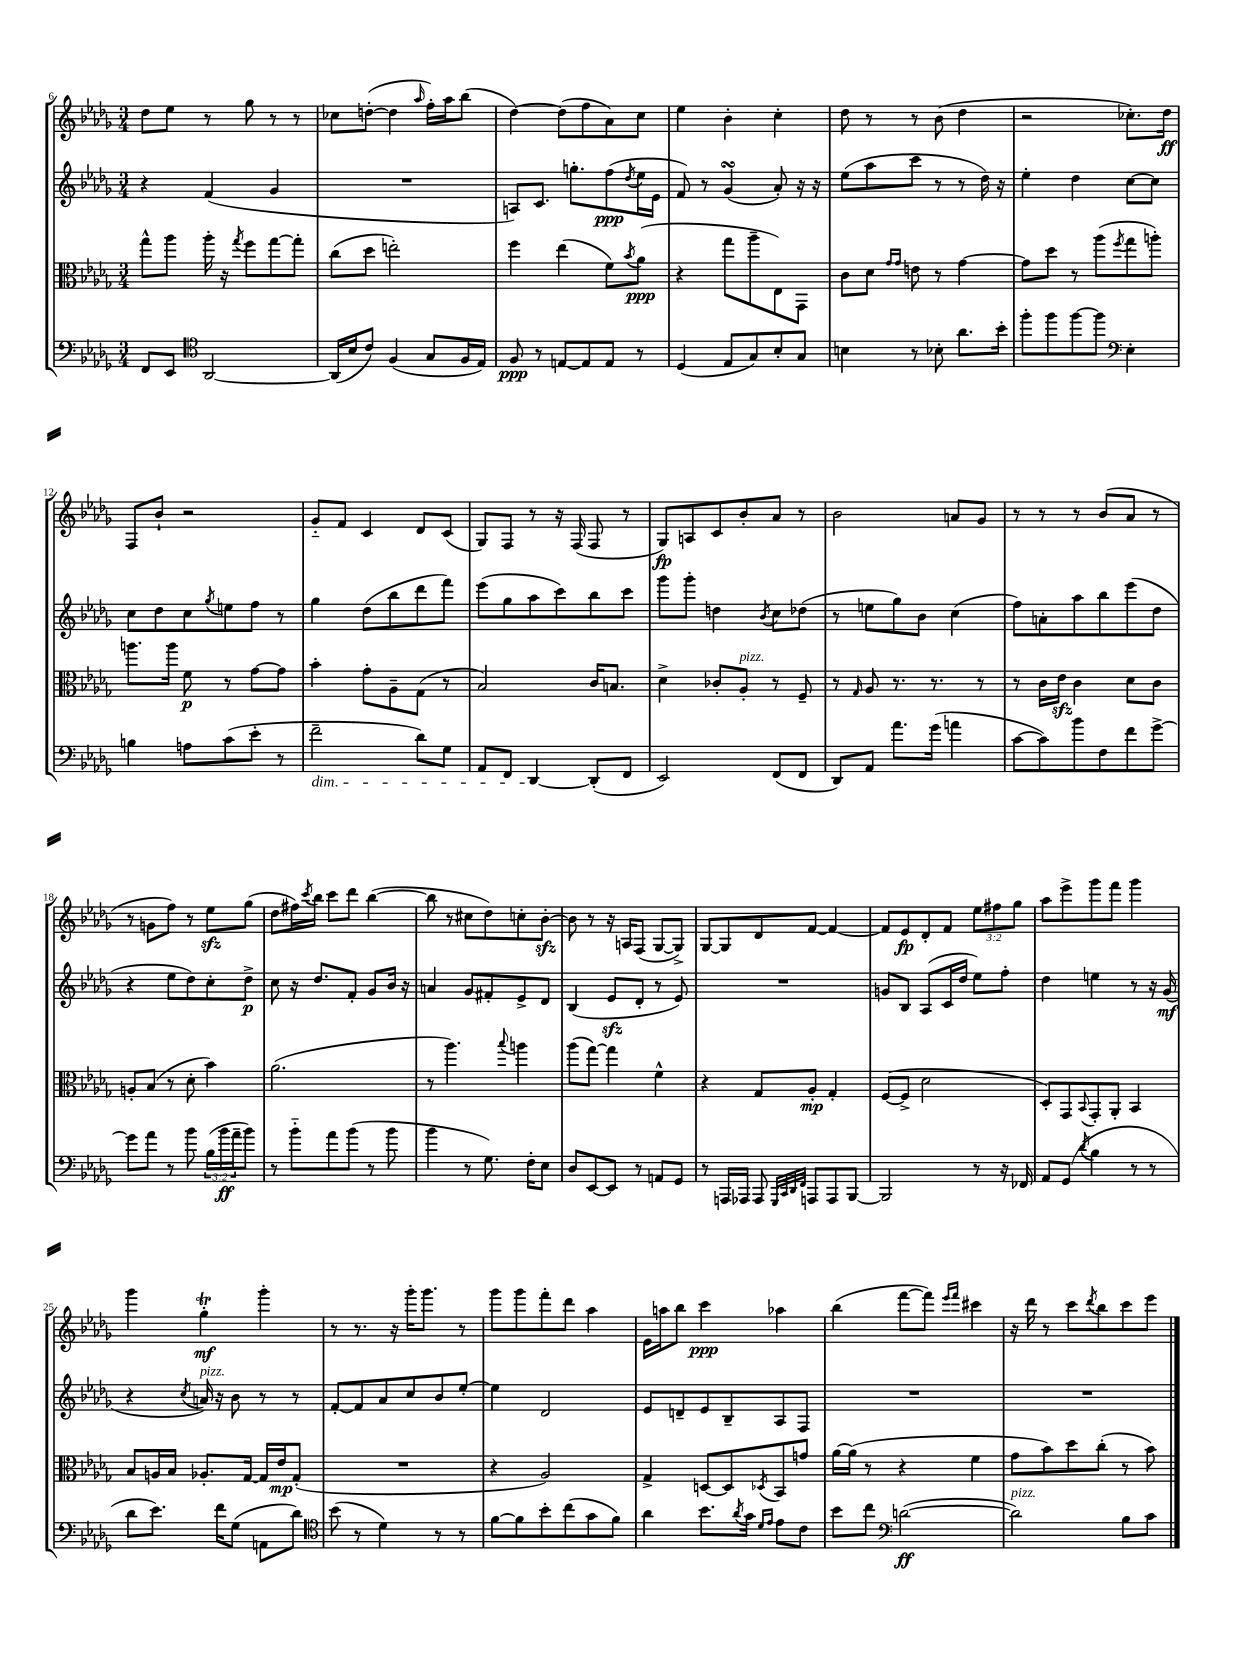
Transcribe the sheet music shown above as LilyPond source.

<<
\new StaffGroup <<
\new Staff = "s0" {
    \clef treble \key des \major \numericTimeSignature \time 3/4 \override Staff.TupletNumber.text = #tuplet-number::calc-fraction-text
    des''8 ees''8 r8 ges''8 r8 r8 |
    ces''8 d''8~-.( d''4 \grace { aes''16 } f''16-.) aes''16 bes''8( |
    des''4~) des''8( f''8 aes'8) c''8 |
    ees''4 bes'4-. c''4-. |
    des''8 r8 r8 bes'8( des''4 |
    r2 ces''8.-.) des''16\ff |
    f8 bes'8-! r2 |
    ges'8-_ f'8 c'4 des'8 c'8( |
    ges8) f8 r8 r16 f16( f8 r8 |
    ges8\fp) a8 c'8 bes'8-. aes'8 r8 |
    bes'2 a'8 ges'8 |
    r8 r8 r8 bes'8( aes'8 r8 |
    r8 g'8 f''8) r8 ees''8\sfz ges''8( |
    des''8 fis''16) \acciaccatura { c'''8 } bes''16 c'''8 des'''8 bes''4~( |
    bes''8 r8 cis''8 des''8) c''8-. bes'8~-.\sfz |
    bes'8 r8 r16 a16 f8( ges8~ ges8->) |
    ges8~ ges8 des'8 f'8~ f'4~ |
    f'8 ees'8\fp des'8-. f'8 \tuplet 3/2 { ees''8 fis''8 ges''8 } |
    aes''8 ees'''8-> ges'''8 f'''8 ges'''4 |
    ges'''4 ges''4-.\trill\mf ges'''4-. |
    r8 r8. r16 ges'''16-. ges'''8. r8 |
    ges'''8 ges'''8 f'''8-. des'''8 aes''4 |
    ees'16 a''16 bes''8 c'''4\ppp aes''4 |
    bes''4( f'''8~ f'''8) \grace { ees'''16 f'''16 } cis'''4 |
    r16 des'''16 r8 c'''8 \acciaccatura { des'''8 } bes''8 c'''8 ees'''8 \bar "|." |
}
\new Staff = "s1" {
    \clef treble \key des \major \numericTimeSignature \time 3/4
    r4 f'4( ges'4 |
    R2. |
    a8) c'8. g''8.-. f''8\ppp( \acciaccatura { des''8 } ees''16 ees'16 |
    f'8) r8 ges'4\turn( aes'8-.) r16 r16 |
    ees''8( aes''8 c'''8 r8 r8 des''16) r16 |
    ees''4-. des''4 c''8~ c''8 |
    c''8 des''8 c''8 \acciaccatura { ges''8 } e''8 f''8 r8 |
    ges''4 des''8( bes''8 des'''8 f'''8) |
    ees'''8( ges''8 aes''8 c'''8) bes''8 c'''8 |
    ges'''8 ges'''8-. d''4 \acciaccatura { bes'8 } c''8 des''8( |
    r8 e''8 ges''8) bes'8 c''4( |
    f''8) a'8-. aes''8 bes''8 ees'''8( des''8 |
    r4 ees''8 des''8) c''8-. des''8->\p |
    c''8 r16 des''8. f'8-. ges'8 bes'16 r16 |
    a'4 ges'8 fis'8-. ees'8-> des'8 |
    bes4( ees'8\sfz des'8-. r8 ees'8) |
    R2. |
    g'8 bes8 aes8( c'16 des''16 ees''8) f''8-. |
    des''4 e''4 r8 r16 ges'16\mf( |
    r4 \acciaccatura { c''8 } a'16^\markup { \italic "pizz." }) r16 bes'8 r8 r8 |
    f'8~-. f'8 aes'8 c''8 bes'8 ees''8~-. |
    ees''4 des'2 |
    ees'8 d'8-- ees'8 bes8-- aes8 f8 |
    R2. |
    R2. \bar "|." |
}
\new Staff = "s2" {
    \clef alto \key des \major \numericTimeSignature \time 3/4
    ges''8-^ aes''8 aes''16-. r16 \acciaccatura { ges''8 } f''8 ges''8~ ges''8-. |
    c''8( des''8 e''2-.) |
    f''4 ees''4( f'8) \acciaccatura { bes'8 } aes'8\ppp( |
    r4 ges''8 aes''8-- ees8) ges,8 |
    c'8 des'8 \grace { ges'16 ges'16 } e'8 r8 ges'4~ |
    ges'8 des''8 r8 aes''8( \acciaccatura { f''8 } ges''8 a''8-.) |
    a''8. a''16 f'8\p r8 ges'8~ ges'8 |
    bes'4-. ges'8-. aes8-- ges8( r8 |
    bes2) c'16 b8. |
    des'4-> ces'8-. aes8-.^\markup { \italic "pizz." } r8 f8-- |
    r8 \grace { ges16 } aes8 r8. r8. r8 |
    r8 c'16 ees'16\sfz c'4 des'8 c'8 |
    a8-. bes8( r8 des'8-. bes'4) |
    aes'2.( |
    r8 aes''4.) \appoggiatura { bes''8 } a''4 |
    aes''8( ges''8~) ges''4 f'4-^ |
    r4 ges8 aes8-.\mp ges4-. |
    f8~( f8-> des'2 |
    des8-.) ges,8 \appoggiatura { bes,8 } ges,8-. aes,8-. bes,4 |
    bes8 a16 bes16 aes8.-. ges16~ ges16 ees'16\mp ges8-.( |
    R2. |
    r4 aes2) |
    ges4-> d8~ d8 \acciaccatura { des8 } bes,8 g'8 |
    aes'16~ aes'16( r8 r4 f'4 |
    ges'8 bes'8) des''8 c''8-.( r8 bes'8) \bar "|." |
}
\new Staff = "s3" {
    \clef bass \key des \major \numericTimeSignature \time 3/4 \override Staff.TupletNumber.text = #tuplet-number::calc-fraction-text
    f,8 ees,8 \clef tenor aes,2~ |
    aes,16( bes16 c'8) f4( ges8 f16 ees16) |
    f8\ppp r8 e8~ e8 e8 r8 |
    des4( ees8 ges8) bes8-. ges8 |
    b4 r8 bes8-. aes'8. bes'16-. |
    f''8-. f''8 f''8~ f''8 \clef bass ees4-. |
    b4 a8 c'8( ees'8-. r8 |
    f'2--\dim des'8) ges8 |
    aes,8 f,8 des,4~\! des,8-.( f,8 |
    ees,2) f,8( f,8 |
    des,8) aes,8 aes'8. ges'16( a'4 |
    c'8~ c'8) bes'8 f8 f'8 ges'8~-> |
    ges'8 aes'8 r8 bes'8 \tuplet 3/2 { bes16( bes'16\ff aes'16-- } bes'8) |
    r8 bes'8-_ aes'8 bes'8( r8 bes'8 |
    bes'4 r8 ges8.) f16-. ees8 |
    des8 ees,8~ ees,8 r8 a,8 ges,8 |
    r8 a,,16 aes,,16 aes,,8 \grace { ges,,32 c,32 des,32 f,32 } a,,8 a,,8 bes,,8~ |
    bes,,2 r8 r16 fes,16 |
    aes,8 ges,8( \acciaccatura { des'8 } bes4 r8 r8 |
    des'8 ees'8.) f'16 ges8( a,8 des'8) |
    \clef tenor bes'8( r8 des'4) r8 r8 |
    f'8~ f'8 bes'8-. c''8( ges'8 f'8) |
    aes'4 bes'8. \acciaccatura { aes'8 } ges'16 \grace { des'16 ees'16 } ees'8 c'8 |
    bes'8 c''8 \clef bass d'2~\ff( |
    d'2^\markup { \italic "pizz." }) bes8 c'8 \bar "|." |
}
>>
>>
\layout { \context { \Score currentBarNumber = #6 } }
